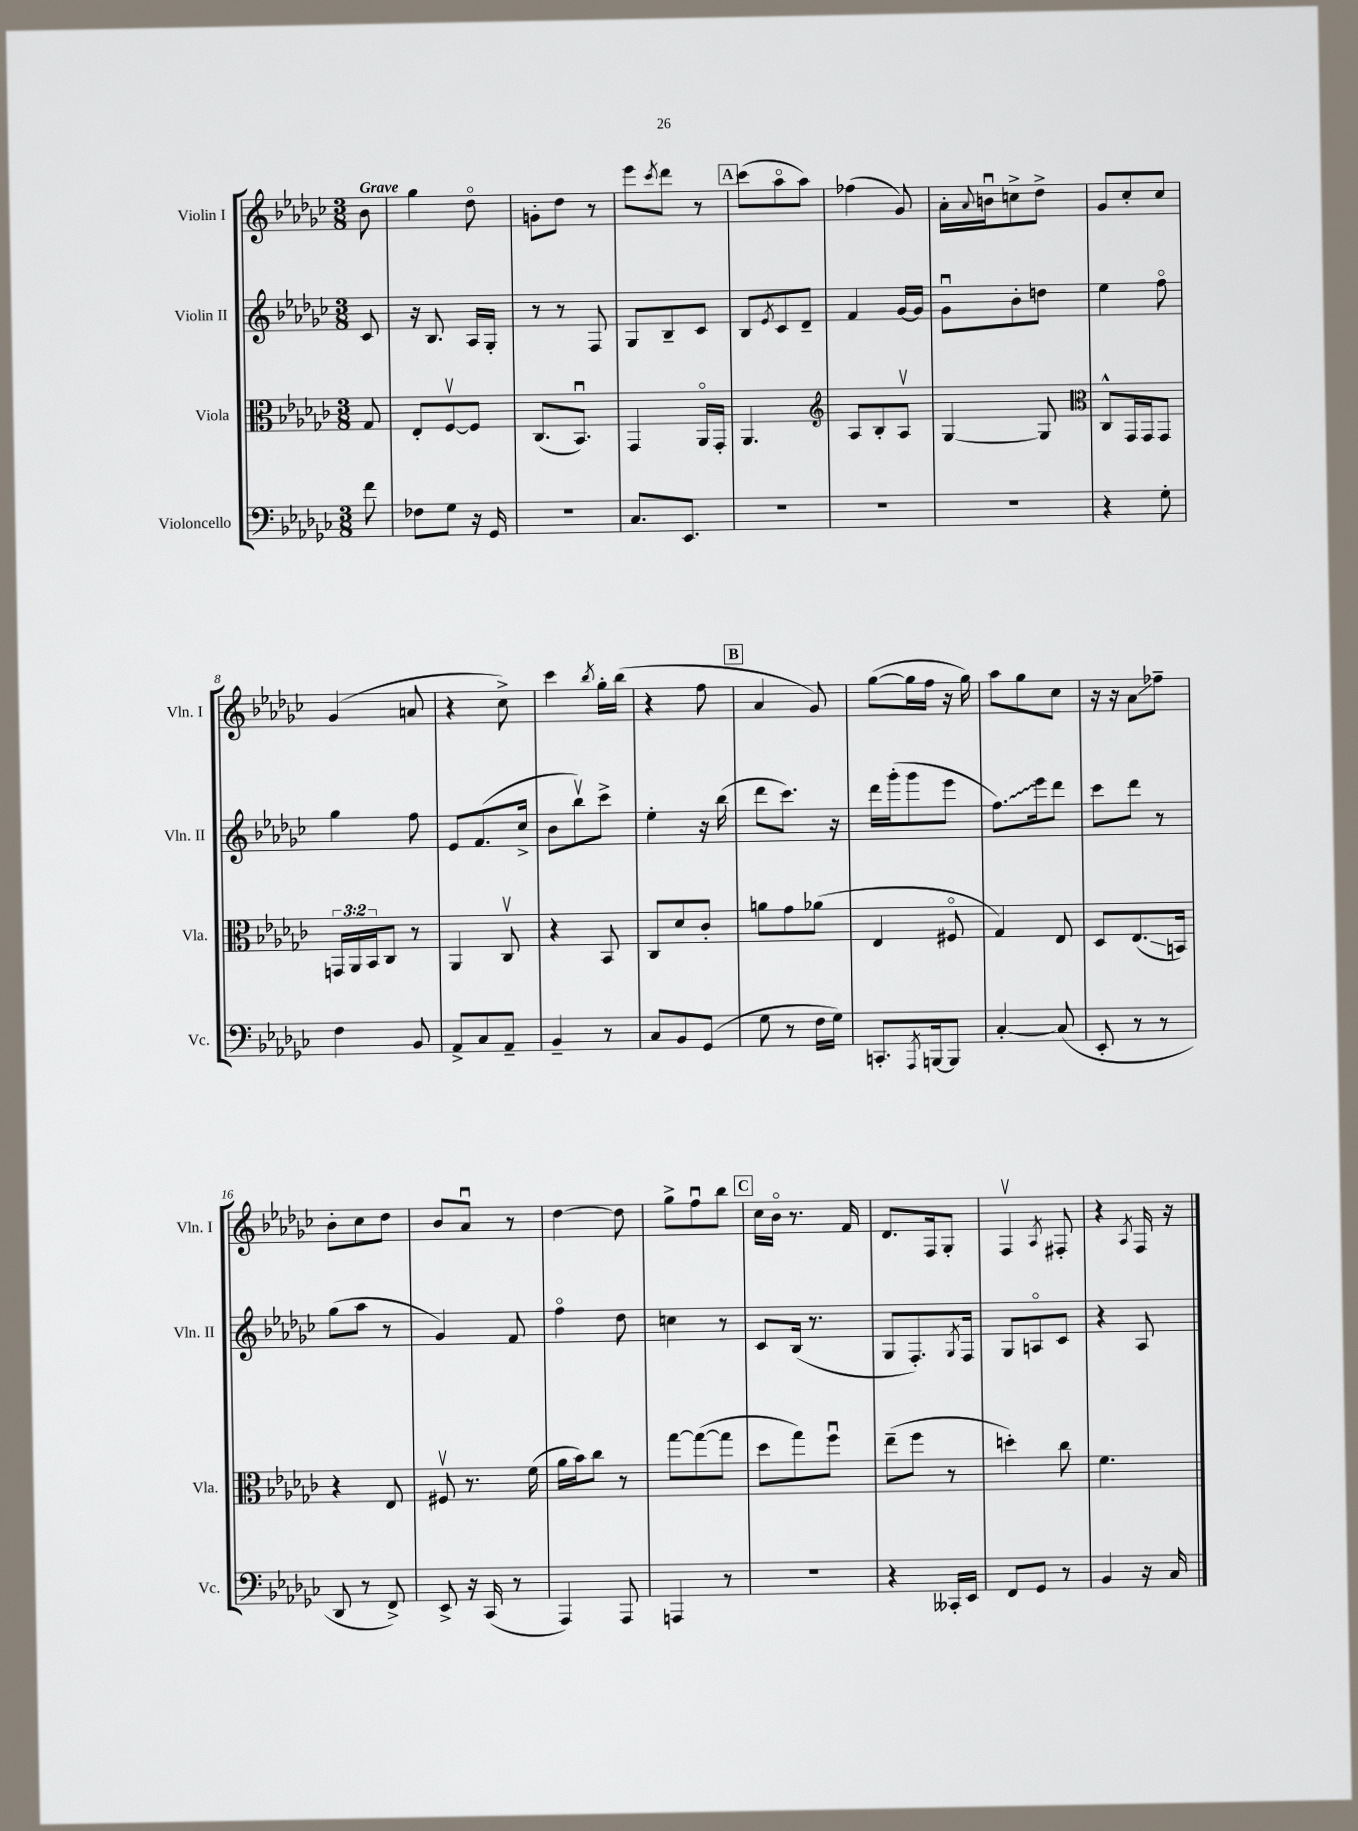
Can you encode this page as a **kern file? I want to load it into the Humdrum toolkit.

**kern	**kern	**kern	**kern
*staff4	*staff3	*staff2	*staff1
*clefF4	*clefC3	*clefG2	*clefG2
*k[b-e-a-d-g-c-]	*k[b-e-a-d-g-c-]	*k[b-e-a-d-g-c-]	*k[b-e-a-d-g-c-]
*M3/8	*M3/8	*M3/8	*M3/8
8f\	8G-/	8c-/	8b-\
=	=	=	=
8F-\L	8E-'/L	16r	4gg-\
.	.	8.B-/	.
8G-\J	[8Fv/	.	.
16r	8F/]J	16A-/LL	8dd-o\
16GG-/	.	16G-'/JJ	.
=	=	=	=
4.r	(8.C-/L	8r	8g'\L
.	.	8r	8dd-\J
.	8.BB-u/J)	.	.
.	.	8F/	8r
=	=	=	=
8.C-/L	4GG-/	8G-/L	8eee-\L
.	.	.	8qccc-/
.	.	8B-~/	8ddd-\J
8.EE-/J	.	.	.
.	16AA-o/LL	8c-/J	8r
.	16GG-'/JJ	.	.
=	=	=	=
4.r	4.AA-/	8B-/L	(8ccc-\L
.	.	8qe-/	.
.	.	8c-/	8aa-o\
.	.	8d-~/J	8aa-\J)
=	=	=	=
*	*clefG2	*	*
4.r	8A-/L	4f/	(4ff-\
.	8B-'/	.	.
.	8A-v/J	[16g-/LL	8g-/)
.	.	16g-/]JJ	.
=	=	=	=
4.r	[4G-/	8g-u\L	16a-'\LL
.	.	.	8qqa-/
.	.	.	16bu\J
.	.	8b-'\	8cc^\
.	8G-/]	8dd\J	8dd-^\J
=	=	=	=
*	*clefC3	*	*
4r	8C-^^/L	4ee-\	8g-/L
.	16GG-/L	.	8cc-'/
.	16GG-/J	.	.
8G-'\	8GG-/J	8ffo\	8cc-/J
=	=	=	=
4F\	24GG/LL	4gg-\	(4g-/
.	24AA-/	.	.
.	24BB-/J	.	.
.	8C-/J	.	.
8BB-/	8r	8ff\	8a/
=	=	=	=
8AA-^/L	4AA-/	8e-/L	4r
8C-/	.	(8.f/	.
8AA-~/J	8C-v/	.	8cc-^\)
.	.	16cc-^/Jk	.
=	=	=	=
4BB-~/	4r	8b-\L	4ccc-\
.	.	8bb-v\)	.
.	.	.	8qbb-/
8r	8BB-/	8ccc-^\J	16gg-'\LL
.	.	.	(16bb-\JJ
=	=	=	=
8C-/L	8C-/L	4ee-'\	4r
8BB-/	8d-/	.	.
(8GG-/J	8c-'/J	16r	8ff\
.	.	(16bb-\	.
=	=	=	=
8G-\	8a\L	8ddd-\L	4a-/
8r	8g-\	8.ccc-\J)	.
16F\LL	(8a-\J	.	8g-/)
16G-\JJ)	.	16r	.
=	=	=	=
8.CC'/L	4E-/	16ddd-\LL	([8gg-\L
.	.	(16ggg-'\J	.
.	.	8ggg-\	16gg-\]L
8qAAA-/	.	.	.
[16BBB/k	.	.	16ff\JJ
8BBB/]J	8F#o/	8eee-\J	16r
.	.	.	16gg-\)
=	=	=	=
[4C-'/	4G-/)	8.ff\L)	8aa-\L
.	.	.	8gg-\
.	.	16eee-\k	.
(8C-/]	8E-/	8ddd-\J	8cc-\J
=	=	=	=
8EE-'/	8D-/L	8ccc-\L	16r
.	.	.	16r
8r	(8.E-/	8ddd-\J	8a-\L
8r	.	8r	8ff-~\J
.	16BB/Jk)	.	.
=	=	=	=
8DD-/	4r	(8gg-\L	8b-'\L
8r	.	8aa-\J	8cc-\
8FF^/)	8E-/	8r	8dd-\J
=	=	=	=
8EE-^/	8F#v/	4g-/)	8b-/L
16r	8.r	.	8a-u/J
(16CC-/	.	.	.
8r	.	8f/	8r
.	(16f\	.	.
=	=	=	=
4AAA-/)	16a-\LL	4ffo\	[4dd-\
.	16b-\J)	.	.
.	8cc-\J	.	.
8AAA-/	8r	8dd-\	8dd-\]
=	=	=	=
4AAA/	[8gg-\L	4cc\	8gg-^\L
.	(8gg-\_	.	8ffu\
8r	8gg-\]J	8r	8bb-\J
=	=	=	=
4.r	8dd-\L	8c-/L	16cc-\LL
.	.	.	16b-o\JJ
.	8gg-\)	(16B-/Jk	8.r
.	.	8.r	.
.	8ffu\J	.	.
.	.	.	16f/
=	=	=	=
4r	(8ee-~\L	8G-/L	8.d-/L
.	8ff\J	8.F'/)	.
.	.	.	16F/k
16CC--'/LL	8r	.	8G-'/J
.	.	8qG-/	.
16EE-/JJ	.	16F/Jk	.
=	=	=	=
8FF/L	4dd'\)	8G-/L	4Fv/
8GG-/J	.	8Ao/	.
.	.	.	8qA-/
8r	8cc-\	8c-/J	8F#'/
=	=	=	=
4BB-/	4.f\	4r	4r
.	.	.	8qA-/
16r	.	8A-/	16F/
16C-/	.	.	16r
==	==	==	==
*-	*-	*-	*-
